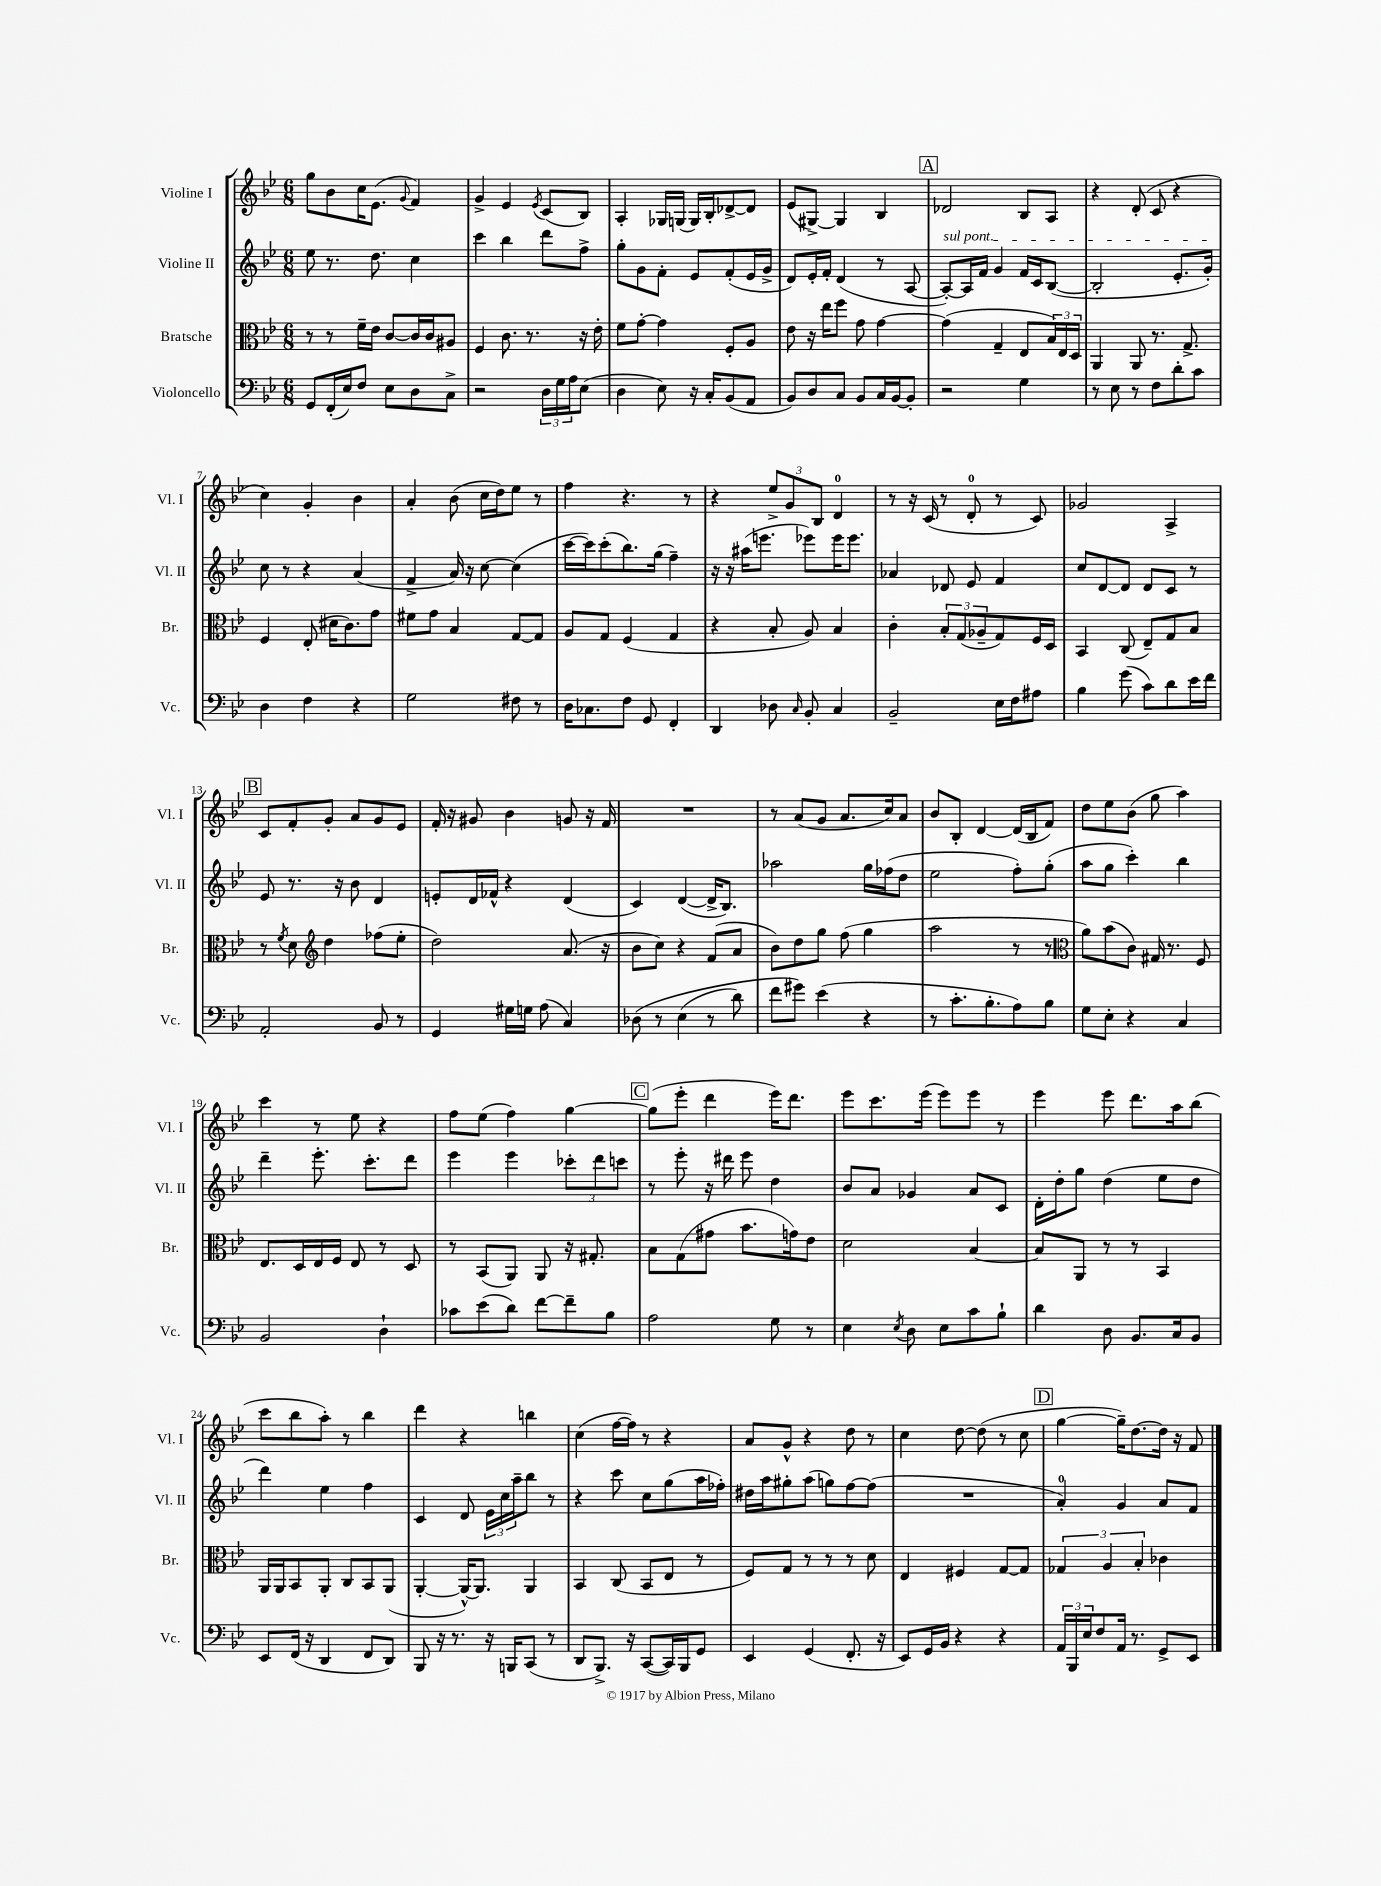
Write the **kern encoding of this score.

**kern	**kern	**kern	**kern
*part4	*part3	*part2	*part1
*staff4	*staff3	*staff2	*staff1
*I"Violoncello	*I"Bratsche	*I"Violine II	*I"Violine I
*I'Vc.	*I'Br.	*I'Vl. II	*I'Vl. I
*clefF4	*clefC3	*clefG2	*clefG2
*k[b-e-]	*k[b-e-]	*k[b-e-]	*k[b-e-]
*M6/8	*M6/8	*M6/8	*M6/8
=1	=1	=1	=1
8GG/L	8r	8ee-\	8gg\L
(16FF'/L	8r	8.r	8b-\
16E-/J)	.	.	.
8F/J	16f~\LL	.	16cc\K
.	16e-\JJ	8.dd\	(8.e-\J
8E-\L	[8c/L	.	.
.	.	.	8qqg/
8D\	16c/L]	4cc\	4f/)
.	16c/J	.	.
8C^\J	8A#X/J	.	.
=2	=2	=2	=2
2r	4F/	4ccc\	4g^/
.	8.c\	4bb-\	4e-/
.	8.r	.	.
.	.	.	8qe-/
24D\LL	.	8ddd\L	(8c/L
24G\	.	.	.
24A\J	.	.	.
(8E-\J	16r	8ff^\J	8B-/J)
.	16e-'\	.	.
=3	=3	=3	=3
4D\	8f\L	8gg'\L	4A'/
.	[8g'\J	8g\	.
8E-\)	4g\]	8f'\J	16G-X/LL
.	.	.	(16Gn/JJ
16r	.	8e-/L	16G/LL)
16C'/KL	.	.	16B-'/J
(8BB-/	8F'/L	(8f'/	[8d-X^/
8AA/J	8A/J	16e-/L	8d-/J]
.	.	16g^/JJ	.
=4	=4	=4	=4
8BB-/L)	8e-\	8d/L)	(8e-/L
8D/	16r	16e-'/L	[8G#X^/J)
.	16ee-\KL	16f'/JJ	.
8C/J	8ff\J	(4d/	4G#/]
8BB-/L	8g\	.	.
16C/L	[4g\	8r	4B-/
[16BB-/J	.	.	.
8BB-'/J]	.	[8A/	.
!!LO:REH:place=s1:t=A
=5	=5	=5	=5
!	!	!LO:TX:a:i:t=sul pont.	!
2r	(4g\]	8A'/L_)	2d-X/
.	.	16A/L]	.
.	.	16f/JJ	.
.	4G~/	4g/	.
4G\	8E-/L	16f/LL	8B-/L
.	.	16c/J	.
.	24B-/L)	([8B-/J	8A/J
.	24E-/	.	.
.	24D/JJ	.	.
=6	=6	=6	=6
8r	4AA/	2B-'/]	4r
8E-\	.	.	.
8r	8AA/	.	(8d'/
8F\L	8.r	.	8c/
8d'\	.	8.e-'/L	4r
.	8.G^/	.	.
8c\J	.	.	.
.	.	16g'/Jk)	.
!!LO:LB:g=z
=7	=7	=7	=7
4D\	4F/	8cc\	4cc\)
.	.	8r	.
4F\	(8E-'/	4r	4g'/
.	16d#X\KL	.	.
.	8.c\)	.	.
4r	.	(4a/	4b-\
.	8g\J	.	.
=8	=8	=8	=8
2G\	8f#X\L	4f^/	4a'/
.	8g\J	.	.
.	4B-/	16a/)	(8b-\
.	.	16r	.
.	.	[8cc\	16cc\LL
.	.	.	16dd\J)
8F#X\	[8G/L	(4cc\]	8ee-\J
8r	8G/J]	.	8r
=9	=9	=9	=9
16D\KL	8A/L	[16ccc\LL	4ff\
8.C-X\	.	16ccc\J])	.
.	8G/J	(8ccc'\	.
8F\J	(4F/	8.bb-\)	4.r
8GG/	.	.	.
.	.	(16gg\Jk	.
4FF'/	4G/	4ff~\)	.
.	.	.	8r
=10	=10	=10	=10
4DD/	4r	16r	4r
.	.	16r	.
.	.	(16aa#X\KL	.
.	.	8.eeen\J	.
8D-X\	8B-'/	.	12ee-^/L
.	.	.	12g/
16qqC/	.	.	.
8BB-'/	8A/)	8eee-X\L)	.
.	.	.	12B-/J
4C/	4B-/	16eee-\K	4d/
.	.	8.eee-\J	.
=11	=11	=11	=11
2BB-~/	4c'\	4a-X/	8r
.	.	.	16r
.	.	.	(16c/
.	12B-'/L	8d-X/	8r
.	(12G/	.	.
.	.	8e-/	8d'/
.	12A-X~/	.	.
16E-\LL	8G/)	4f/	8r
16F\J	.	.	.
8A#X\J	16F/L	.	8c/)
.	16D/JJ	.	.
=12	=12	=12	=12
4B-\	4BB-/	8cc/L	2g-X/
.	.	[8d/	.
(8g\	(8C/	8d/J]	.
8c\L)	8E-~/L)	8d/L	.
8d\	8G/	8c/J	4A^/
16e-\L	8B-/J	8r	.
16f\JJ	.	.	.
!!LO:LB:g=z
!!LO:REH:place=s1:t=B
=13	=13	=13	=13
2AA'/	8r	8e-/	8c/L
.	8qf/	.	.
.	8d\	8.r	8f'/
*	*clefG2	*	*
.	4dd\	.	8g'/J
.	.	16r	.
.	.	8b-\	8a/L
8BB-/	(8ff-X\L	4d/	8g/
8r	8ee-'\J	.	8e-/J
=14	=14	=14	=14
4GG/	2dd\)	8en'/L	16f'/
.	.	.	16r
.	.	16d/L	8g#X/
.	.	16f-X^^/JJ	.
16G#X\LL	.	4r	4b-\
16Gn\JJ	.	.	.
(8A\	.	.	.
4C/)	(8.a/	(4d/	8gn/
.	.	.	16r
.	16r	.	16f/
=15	=15	=15	=15
(8D-X\	8b-\L	4c/)	2.r
8r	8cc\J)	.	.
(4E-\	4r	([4d/	.
8r	(8f/L	16d^/KL]	.
.	.	8.B-/J)	.
8d\)	8a/J	.	.
=16	=16	=16	=16
8f\L	8b-\L)	2aa-X\	8r
8g#X\J)	8dd\	.	(8a/L
(4e-\	8gg\J	.	8g/J
.	(8ff\	.	8.a/L
4r	4gg\	16gg\LL	.
.	.	(16ff-X\J	16cc/k)
.	.	8dd\J	8a/J
=17	=17	=17	=17
8r	2aa\	2ee-\	8b-/L
8.c'\L	.	.	8B-'/J
.	.	.	[4d/
8.B-'\	.	.	.
8A\)	8r	8ff'\L)	(16d/LL]
.	.	.	16B-/J
8B-\J	8r	(8gg'\J	8f/J)
=18	=18	=18	=18
*	*clefC3	*	*
8G\L	8a\L)	8aa\L	8dd\L
8E-'\J	(8b-\	8gg\J	8ee-\
4r	8c\J)	4ccc'\)	(8b-\J
.	16G#X/	.	8gg\
.	8.r	.	.
4C/	.	4bb-\	4aa\)
.	8F/	.	.
!!LO:LB:g=z
=19	=19	=19	=19
2BB-/	8.E-/L	4ddd~\	4ccc\
.	16D/L	.	.
.	16E-/	8.eee-'\	8r
.	16F/JJ	.	.
.	8E-/	.	8ee-\
.	.	8.ccc'\L	.
4D`\	8r	.	4r
.	8D/	8ddd\J	.
=20	=20	=20	=20
8c-X\L	8r	4eee-\	8ff\L
(8e-\	(8BB-/L	.	(8ee-\J
8d\J)	8AA/J)	4eee-\	4ff\)
[8f\L	8AA/	.	.
8f~\]	16r	12ccc-X'\L	[4gg\
.	8.G#X'/	.	.
.	.	12ddd\	.
8B-\J	.	.	.
.	.	12cccn\J	.
!!LO:REH:place=s1:t=C
=21	=21	=21	=21
2A\	8B-\L	8r	(8gg\L]
.	(8G\	8eee-'\	8eee-'\J
.	8g#X\J	16r	4ddd\
.	.	16ddd#X\	.
.	8.b-\L	8eee-\	.
8G\	.	4dd\	16eee-\KL)
.	16gn\k)	.	8.ddd\J
8r	8e-\J	.	.
=22	=22	=22	=22
4E-\	2d\	8b-/L	8eee-\L
.	.	8a/J	8.ccc\
8qE-/	.	.	.
8D\	.	4g-X/	.
.	.	.	(16eee-\Jk
8E-\L	.	.	8eee-\L)
8c\	[4B-/	8a/L	8eee-\J
8B-`\J	.	8c/J	8r
=23	=23	=23	=23
4d\	8B-/L]	16d'\LL	4eee-\
.	.	16dd'\J	.
.	8AA/J	8gg\J	.
8D\	8r	(4dd\	8eee-\
8.BB-/L	8r	.	8.ddd\L
.	4BB-/	8ee-\L	.
16C/k	.	.	16aa\k
8BB-/J	.	8dd\J	(8bb-\J
!!LO:LB:g=z
=24	=24	=24	=24
8EE-/L	16AA/LL	4ddd\)	8ccc\L
.	16AA/J	.	.
(16FF/Jk	8BB-/	.	8bb-\
16r	.	.	.
4DD/	8AA'/J	4ee-\	8aa'\J)
.	8C/L	.	8r
8FF/L	8BB-/	4ff\	4bb-\
8DD/J)	(8AA/J	.	.
=25	=25	=25	=25
8BBB-/	[4AA'/	4c/	4ddd\
16r	.	.	.
8.r	.	.	.
.	16AA^^/KL_)	8d/	4r
.	8.AA/J]	.	.
16r	.	24e-\LL	.
.	.	24cc\	.
16BBBn/KL	.	.	.
.	.	24aa~\J	.
(8CC/J	4AA/	8bb-\J	4bbn\
8r	.	8r	.
=26	=26	=26	=26
8DD/L	4BB-/	4r	(4cc\
8.BBB-^/J)	.	.	.
.	(8C/	8ccc\	[16ff\LL
16r	.	.	16ff\JJ])
([8CC/L	8BB-/L	8cc\L	8r
16CC/L])	8E-/J	(8gg\	4r
16BBB-/J	.	.	.
8GG/J	8r	16aa\L	.
.	.	16ff-X'\JJ)	.
=27	=27	=27	=27
4EE-/	8F/L)	16dd#X\LL	8a/L
.	.	16aa\J	.
.	8G/J	8gg#X'\	8g^^/J
(4GG/	8r	(8aa\J	4r
.	8r	8ggn\L)	.
8.FF'/	8r	[8ff\	8dd\
.	8d\	(8ff\J]	8r
16r	.	.	.
=28	=28	=28	=28
8EE-/L)	4E-/	2.r	4cc\
16GG/L	.	.	.
16BB-/JJ	.	.	.
4r	4F#X/	.	[8dd\
.	.	.	(8dd\]
4r	[8G/L	.	8r
.	8G/J]	.	8cc\
!!LO:REH:place=s1:t=D
=29	=29	=29	=29
24AA/LL	6G-X/	4a'/)	[4gg\
24BBB-/	.	.	.
24E-/J	.	.	.
8F/	.	.	.
.	6A/	.	.
16AA/Jk	.	4g/	16gg~\KL])
8.r	.	.	[8.dd\
.	6B-'/	.	.
8GG^/L	4c-X\	8a/L	16dd\Jk]
.	.	.	16r
8EE-/J	.	8f/J	8f/
==	==	==	==
*-	*-	*-	*-
